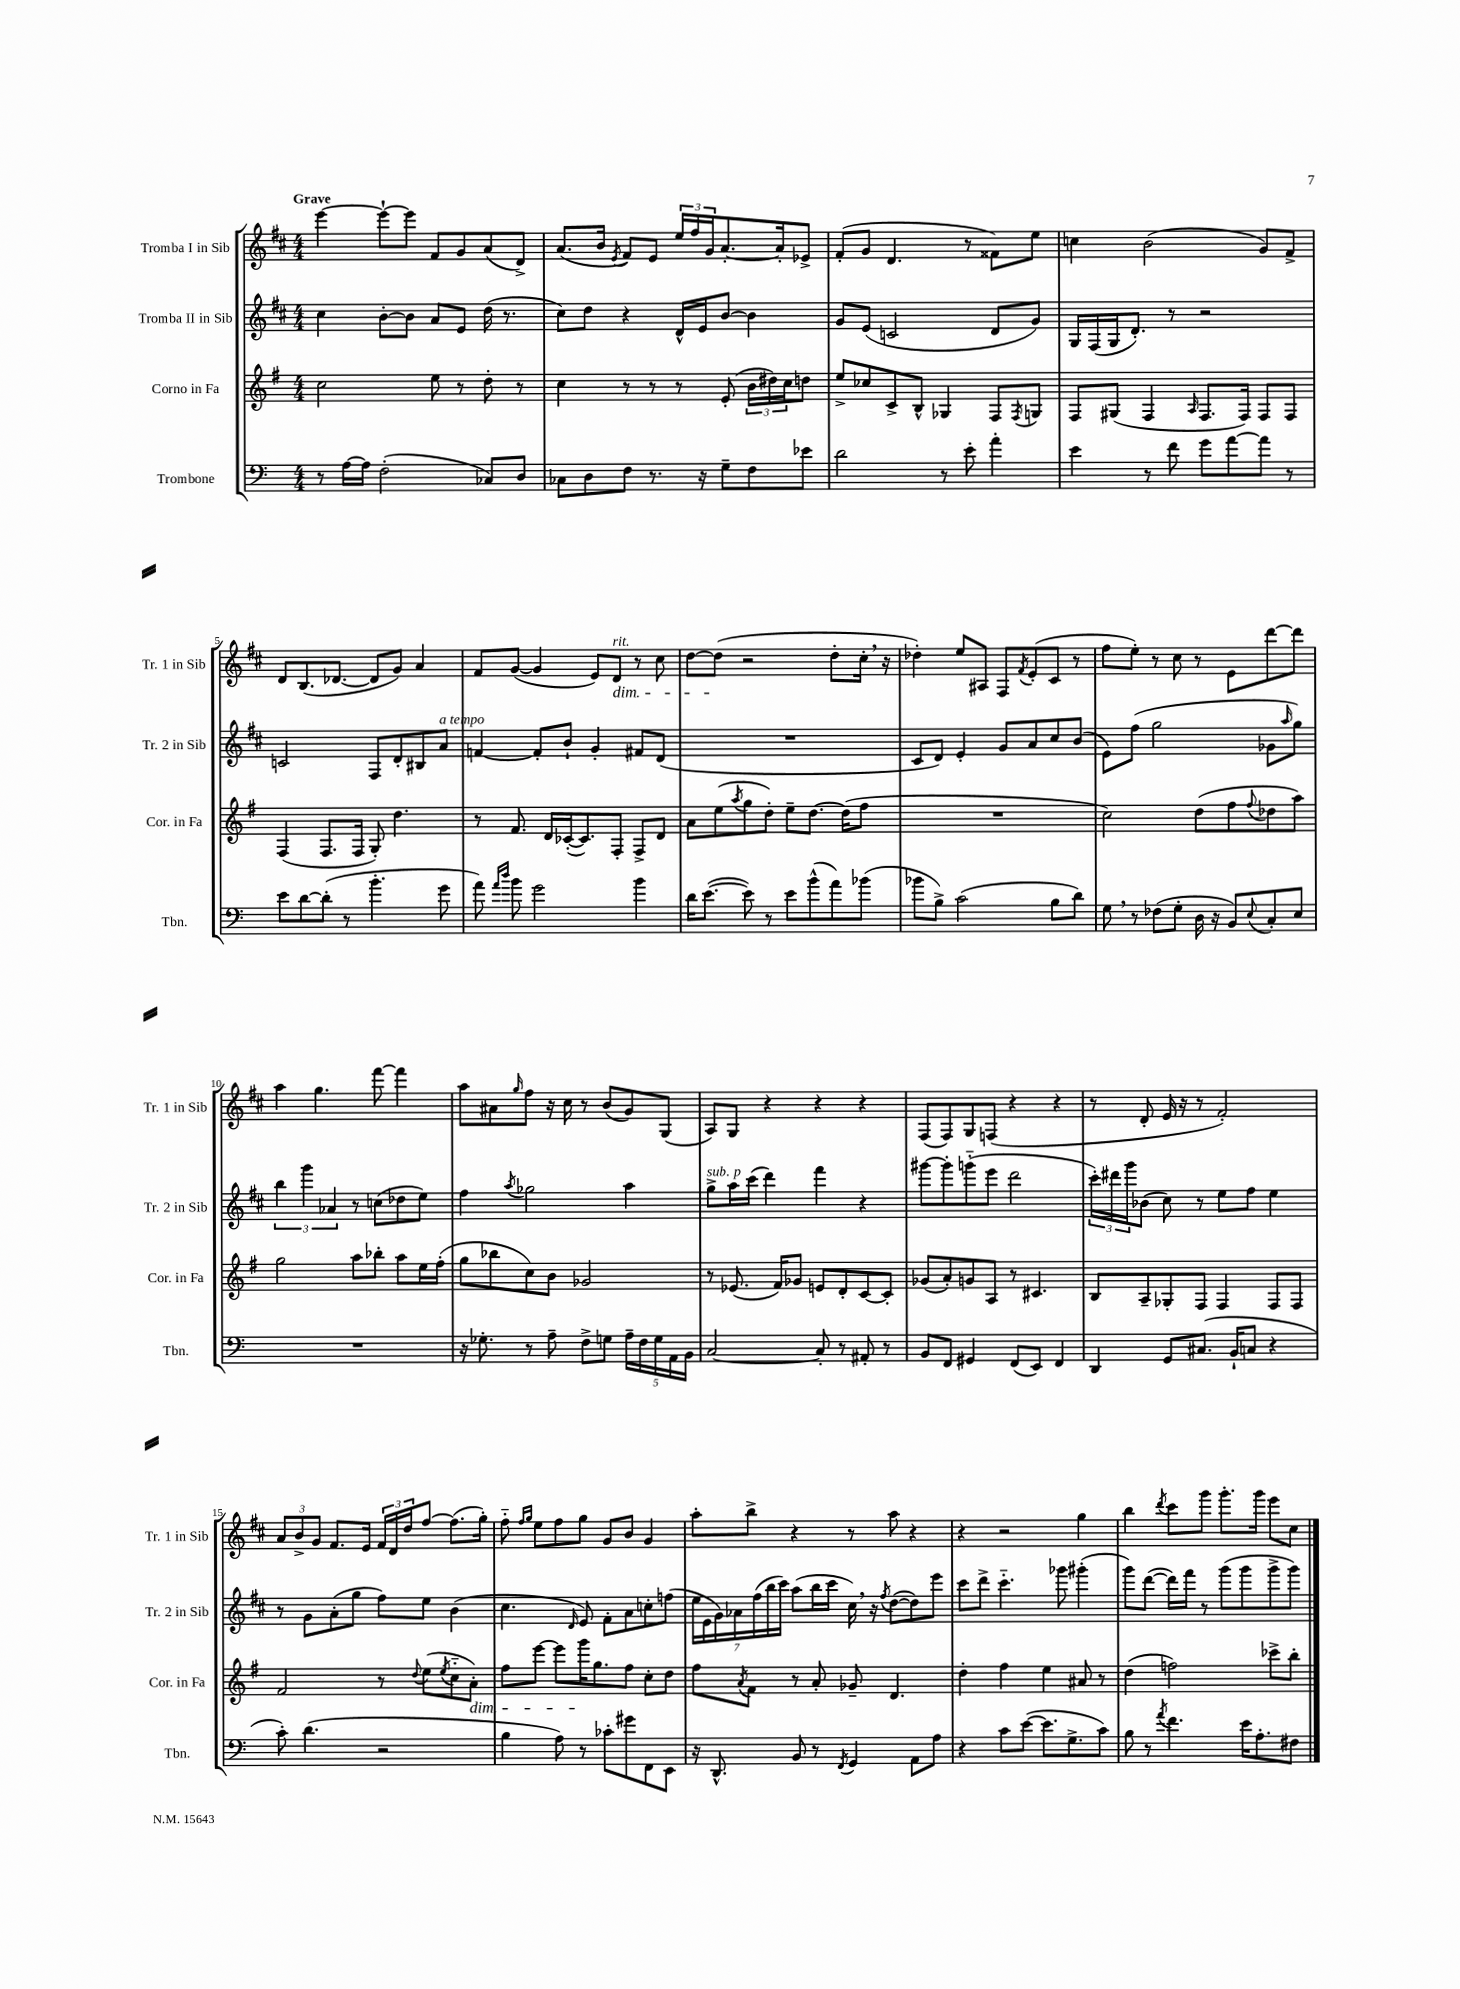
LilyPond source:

<<
\new StaffGroup <<
\new Staff = "s0" \with { instrumentName = "Tromba I in Sib" shortInstrumentName = "Tr. 1 in Sib" } {
    \clef treble \key d \major \numericTimeSignature \time 4/4 \tempo "Grave"
    e'''4~ e'''8~-! e'''8 fis'8 g'8 a'8( d'8->) |
    a'8.( b'16 \acciaccatura { e'8 } fis'8) e'8 \tuplet 3/2 { e''16 fis''16 g'16 } a'8.~-. a'16-. ees'8-> |
    fis'8-.( g'8 d'4. r8 fisis'8) e''8 |
    c''4 b'2( g'8) fis'8-> |
    d'8 b8.( des'8.~ des'8 g'8) a'4 |
    fis'8 g'8~( g'4 e'8) d'8\dim^\markup { \italic "rit." } r8 cis''8 |
    d''8~ d''8\!( r2 d''8-. cis''16-. \breathe r16 |
    des''4-.) e''8 ais8 fis8 \acciaccatura { fis'8 } e'8-.( cis'8 r8 |
    fis''8 e''8-.) r8 cis''8 r8 e'8 d'''8~ d'''8 |
    a''4 g''4. fis'''8~ fis'''4 |
    a''8 ais'8 \grace { g''16 } fis''8 r16 cis''16 r8 b'8( g'8) g8( |
    a8) g8 r4 r4 r4 |
    fis8( fis8) g8 f8( r4 r4 |
    r8 d'8-. e'16 r16 r8 fis'2-.) |
    \tuplet 3/2 { a'8 b'8-> g'8 } fis'8. e'16 \tuplet 3/2 { fis'16 d'16 d''16 } fis''8~ fis''8.( g''16-.) |
    fis''8-_ \grace { fis''16 g''16 } e''8 fis''8 g''8 g'8 b'8 g'4 |
    a''8-. b''8-> r4 r8 a''8 r4 |
    r4 r2 g''4 |
    b''4 \acciaccatura { d'''8 } cis'''8 g'''8 g'''8.-. g'''16 e'''8 cis''8 \bar "|." |
}
\new Staff = "s1" \with { instrumentName = "Tromba II in Sib" shortInstrumentName = "Tr. 2 in Sib" } {
    \clef treble \key d \major \numericTimeSignature \time 4/4
    cis''4 b'8~-. b'8 a'8 e'8 d''16( r8. |
    cis''8) d''8 r4 d'16-^ e'16 b'8~ b'4 |
    g'8 e'8( c'2 d'8 g'8) |
    g16 fis16( g16 d'8.-.) r8 r2 |
    c'2 fis8 d'8-. bis8 a'8^\markup { \italic "a tempo" } |
    f'4~ f'8-. b'8-! g'4-. fis'8 d'8( |
    R1 |
    cis'8 d'8) e'4-. g'8 a'8 cis''8 b'8( |
    e'8) fis''8( g''2 ges'8 \grace { a''16 } g''8) |
    \tuplet 3/2 { b''4 g'''4 aes'4 } r8 c''8( des''8 e''8) |
    fis''4 \acciaccatura { a''8 } ges''2 a''4 |
    g''8->^\markup { \italic "sub. p" } a''16 cis'''16( d'''4) fis'''4 r4 |
    gis'''8~ gis'''8-. g'''8-_( e'''8 d'''2 |
    \tuplet 3/2 { cis'''16-.) dis'''16 g'''16 } bes'8( cis''8) r8 e''8 fis''8 e''4 |
    r8 g'8 a'8-.( g''8 fis''8) e''8 b'4( |
    cis''4. \grace { d'16 } e'8) fis'8-. a'8 c''8-. f''8( |
    \tuplet 7/4 { e''16 e'16 g'16) aes'16 fis''16( b''16 cis'''16) } a''8( b''16 cis'''16 cis''16) \breathe r16 \acciaccatura { fis''8 } d''8~( d''8) e'''8 |
    cis'''8 d'''8-> cis'''4.-_ ges'''8 gis'''4-.( |
    g'''8) d'''8~( d'''16) fis'''16 r8 g'''8( g'''8 g'''8-> g'''8) \bar "|." |
}
\new Staff = "s2" \with { instrumentName = "Corno in Fa" shortInstrumentName = "Cor. in Fa" } {
    \clef treble \key g \major \numericTimeSignature \time 4/4
    c''2 e''8 r8 d''8-. r8 |
    c''4 r8 r8 r8 e'8-.( \tuplet 3/2 { b'16 dis''16) c''16 } d''8 |
    e''8-> ces''8 c'8-> b8-^ ges4 fis8 \acciaccatura { fis8 } g8 |
    fis8 gis8( fis4 \grace { a16 } fis8. fis16) fis8 fis8 |
    fis4( fis8. fis16 g8-.) d''4. |
    r8 fis'8. d'16 ces'16~-.( ces'8.) fis8-. fis8-> d'8 |
    a'8 e''8( \acciaccatura { a''8 } g''8 d''8-.) e''8-- d''8.~ d''16( fis''8 |
    R1 |
    c''2) d''8( fis''8 \appoggiatura { fis''8 } des''8 a''8) |
    g''2 a''8 bes''8-. a''8 e''16 fis''16-.( |
    g''8 bes''8 c''8) b'8 ges'2 |
    r8 ees'8.( fis'16) ges'8 e'8 d'8-. c'8~ c'8-. |
    ges'8( a'8-.) g'8 a8 r8 cis'4. |
    b8 a8-- ges8-. fis8 fis4 fis8 fis8 |
    fis'2 r8 \appoggiatura { d''8 } e''8( \acciaccatura { e''8 } c''8-_ a'8-.\dim) |
    fis''8 e'''8~ e'''8 g'''16\! g''8. fis''8 c''8-. d''8 |
    fis''8 \acciaccatura { a'8 } fis'8 r8 a'8-. ges'8-- d'4. |
    d''4-. fis''4 e''4 ais'8 r8 |
    d''4( f''2) ces'''8-> b''8-. \bar "|." |
}
\new Staff = "s3" \with { instrumentName = "Trombone" shortInstrumentName = "Tbn." } {
    \clef bass \key c \major \numericTimeSignature \time 4/4
    r8 a16~ a16 f2-.( ces8) d8 |
    ces8 d8 f8 r8. r16 g8-- f8 ees'8 |
    d'2 r8 e'8-. a'4-. |
    e'4 r8 f'8 g'8 a'8~ a'8 r8 |
    e'8 d'8~ d'8-.( r8 b'4.-. g'8 |
    a'8) \grace { a'16 d''16 } b'8 g'2 b'4 |
    d'16 e'8.~( e'8) r8 e'8 b'8-^( a'8) bes'8( |
    bes'8 b8->) c'2( b8 d'8) |
    g8 \breathe r8 fes8( g8-. d16 r16 b,8) \appoggiatura { e8 } c8-. e8 |
    R1 |
    r16 ges8.-. r8 a8-- f8-> g8 \tuplet 5/4 { a16-- f16 g16 a,16 b,16 } |
    c2~ c8-. r8 ais,8-. r8 |
    b,8 f,8 gis,4 f,8( e,8) f,4 |
    d,4 g,8 cis8.( b,16-! c8 r4 |
    c'8-.) d'4.( r2 |
    b4 a8) r8 ces'8-. gis'8 f,8 e,8 |
    r16 d,8.-^ b,8 r8 \acciaccatura { f,8 } g,4 a,8 a8 |
    r4 c'8 e'8~( e'8. g8.-> c'8) |
    b8 r8 \acciaccatura { a'8 } f'4. e'16 a8.-. fis8 \bar "|." |
}
>>
>>
